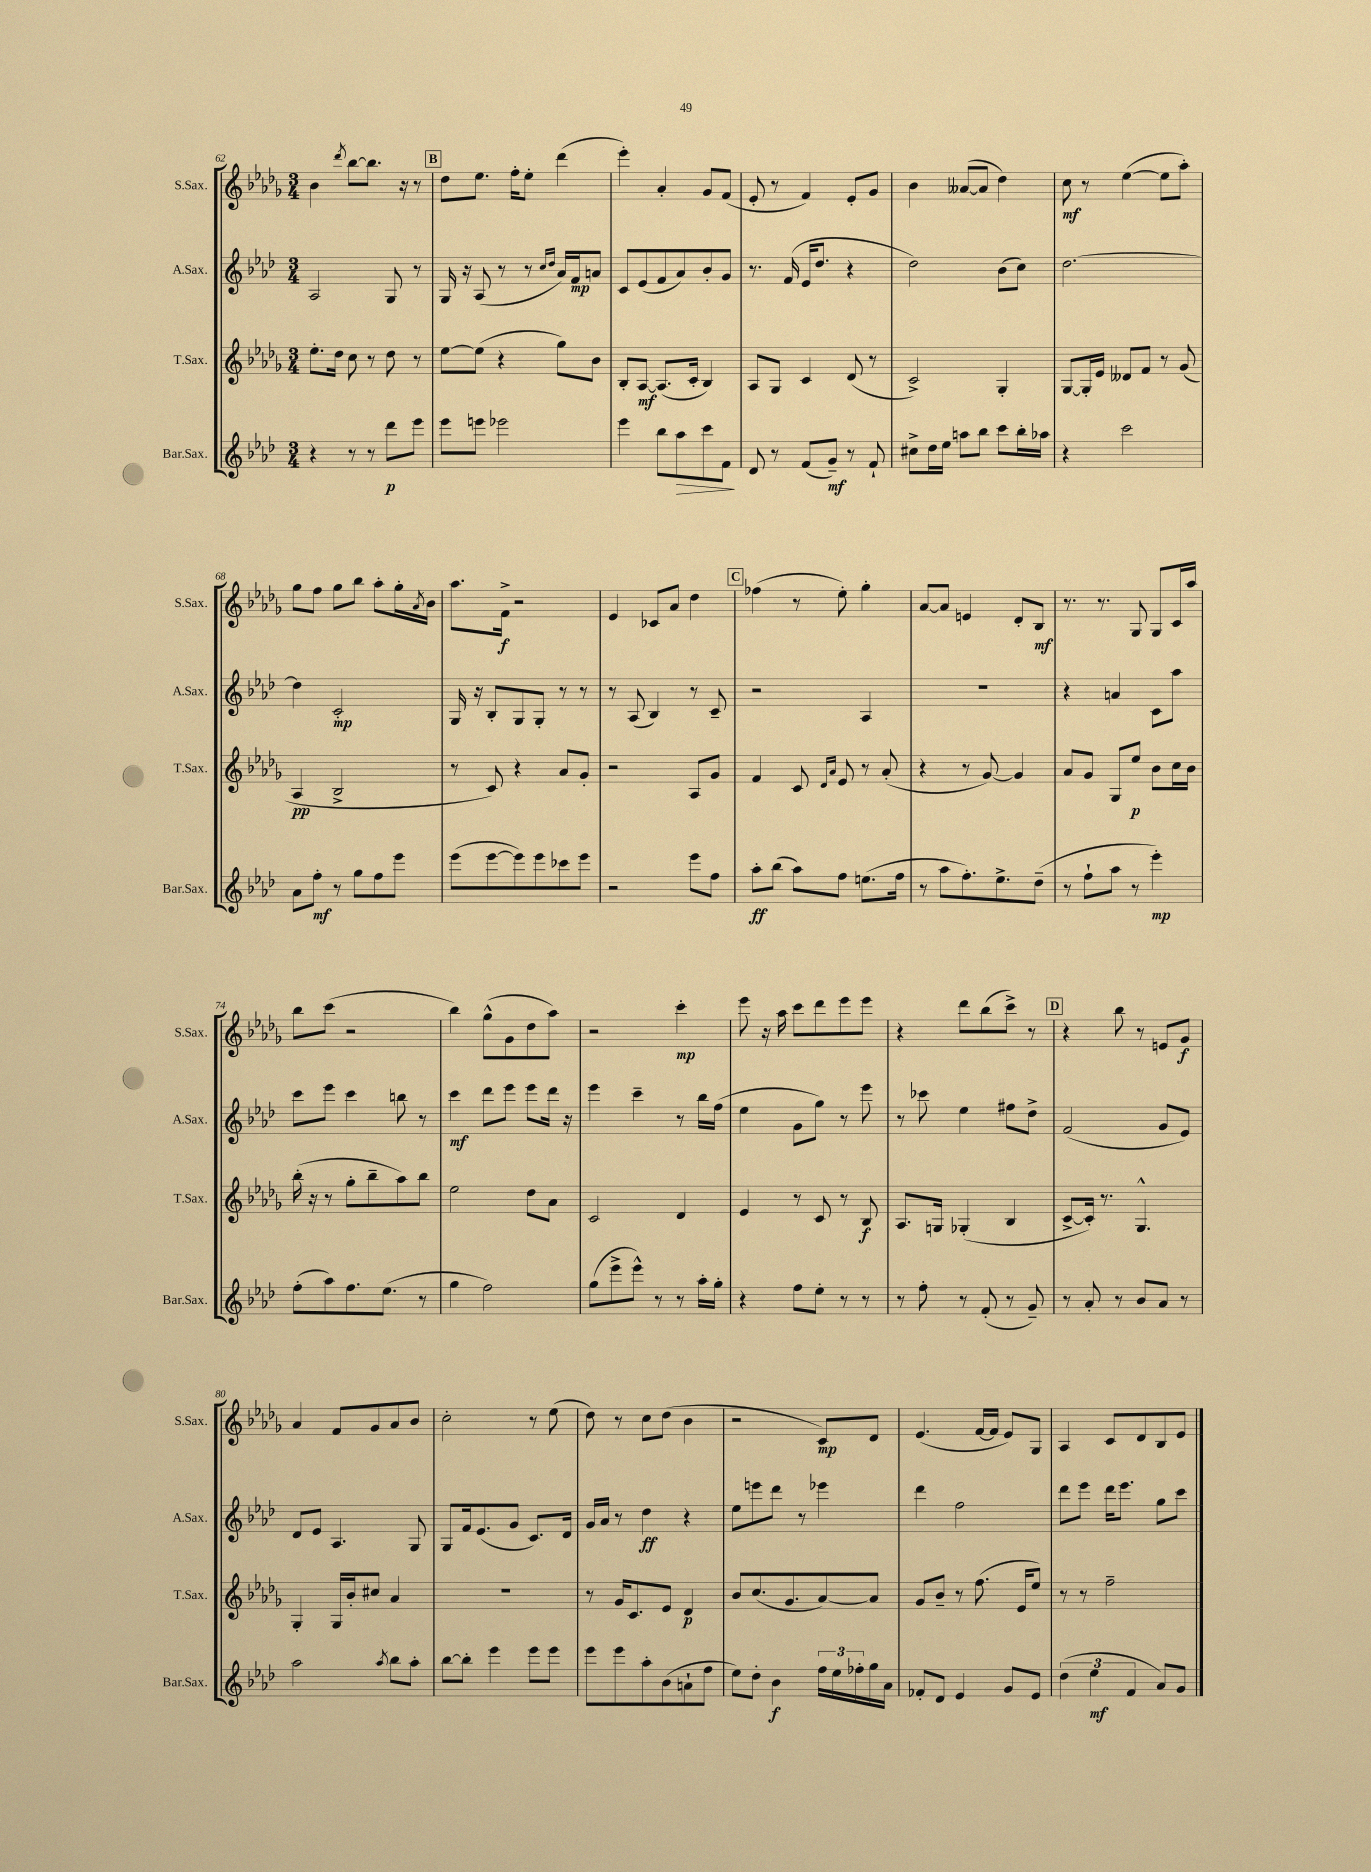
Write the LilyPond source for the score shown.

<<
\new StaffGroup <<
\new Staff = "s0" \with { instrumentName = "S.Sax." shortInstrumentName = "S.Sax." } {
    \clef treble \key des \major \numericTimeSignature \time 3/4
    bes'4 \acciaccatura { des'''8 } bes''8~ bes''8. r16 r8 |
    \mark \markup { \box "B" } des''8 ees''8. f''16-. ees''8-. des'''4( |
    ees'''4-.) aes'4-. ges'8 f'8( |
    ees'8-. r8 f'4) ees'8-. ges'8 |
    bes'4 aeses'8~( aeses'8 des''4) |
    c''8\mf r8 ees''4~( ees''8 aes''8-.) |
    ges''8 f''8 ges''8 bes''8 aes''8-. ges''16-. \acciaccatura { aes'8 } bes'16 |
    aes''8. f'16->\f r2 |
    ees'4 ces'8 aes'8 des''4 |
    \mark \markup { \box "C" } fes''4( r8 ees''8-.) ges''4-. |
    aes'8~ aes'8 e'4 des'8-. bes8\mf |
    r8. r8. ges8 ges8 c'16 aes''16 |
    bes''8 c'''8( r2 |
    bes''4) ges''8-^( ges'8 des''8 aes''8) |
    r2 c'''4-.\mp |
    ees'''8 r16 aes''16 c'''8 des'''8 ees'''8 ees'''8 |
    r4 des'''8 bes''8( c'''8->) r8 |
    \mark \markup { \box "D" } r4 bes''8 r8 e'8 ges'8\f |
    aes'4 f'8 ges'8 aes'8 bes'8 |
    c''2-. r8 ees''8( |
    des''8) r8 c''8 des''8( bes'4 |
    r2 c'8\mp) des'8 |
    ees'4.( f'16~ f'16 ees'8) ges8 |
    aes4 c'8 des'8 bes8 ees'8 \bar "|." |
}
\new Staff = "s1" \with { instrumentName = "A.Sax." shortInstrumentName = "A.Sax." } {
    \clef treble \key aes \major \numericTimeSignature \time 3/4
    aes2 g8 r8 |
    \mark \markup { \box "B" } g16 r16 aes8( r8 r8 \grace { c''16 des''16 } aes'16) f'16\mp a'8 |
    c'8 ees'8( f'8 aes'8) bes'8-. g'8 |
    r8. f'16( ees'16 des''8. r4 |
    des''2) bes'8( c''8) |
    des''2.~ |
    des''4 c'2-.\mp |
    g16 r16 bes8-. g8 g8-. r8 r8 |
    r8 aes8( bes4) r8 c'8-- |
    \mark \markup { \box "C" } r2 aes4 |
    R2. |
    r4 a'4 c'8 aes''8 |
    c'''8 ees'''8 c'''4 b''8 r8 |
    c'''4\mf des'''8 ees'''8 ees'''8 des'''16 r16 |
    ees'''4 c'''4-- r8 bes''16 f''16( |
    ees''4 g'8 g''8) r8 ees'''8 |
    r8 ces'''8 ees''4 fis''8 des''8-> |
    \mark \markup { \box "D" } f'2( g'8 ees'8) |
    des'8 ees'8 aes4. g8 |
    g8 f'16 ees'8.( g'8 c'8.) des'16 |
    g'16 aes'16 r8 des''4\ff r4 |
    ees''8 e'''8 des'''8 r8 ees'''4 |
    des'''4 f''2 |
    des'''8 ees'''8 des'''16 ees'''8. g''8 c'''8 \bar "|." |
}
\new Staff = "s2" \with { instrumentName = "T.Sax." shortInstrumentName = "T.Sax." } {
    \clef treble \key des \major \numericTimeSignature \time 3/4
    ees''8.-. des''16 c''8 r8 des''8 r8 |
    \mark \markup { \box "B" } ees''8~ ees''8( r4 ges''8) bes'8 |
    bes8-. aes8~\mf aes8.( c'16-. bes4) |
    aes8 ges8 c'4 des'8( r8 |
    c'2->) ges4-. |
    ges8~ ges16-. ees'16 deses'8 f'8 r8 ges'8( |
    aes4\pp bes2-> |
    r8 c'8) r4 aes'8 ges'8-. |
    r2 aes8 ges'8 |
    \mark \markup { \box "C" } f'4 c'8 \grace { des'16 aes'16 } ees'8 r8 aes'8-.( |
    r4 r8 ges'8~) ges'4 |
    aes'8 ges'8 ges8 ees''8\p bes'8 c''16 bes'16 |
    bes''16-.( r16 r8 ges''8-. bes''8-- aes''8) bes''8 |
    ees''2 des''8 aes'8 |
    c'2 des'4 |
    ees'4 r8 c'8 r8 bes8\f |
    aes8. g16 ges4-.( bes4 |
    \mark \markup { \box "D" } c'8~-> c'16-.) r8. ges4.-^ |
    ges4-. ges16 bes'16-. cis''8 aes'4 |
    R2. |
    r8 ges'16 c'8. ees'8 des'4\p |
    bes'8 c''8.( ges'8. aes'8~) aes'8 |
    ges'8 bes'8-- r8 f''8.( ees'16 ees''8) |
    r8 r8 f''2-- \bar "|." |
}
\new Staff = "s3" \with { instrumentName = "Bar.Sax." shortInstrumentName = "Bar.Sax." } {
    \clef treble \key aes \major \numericTimeSignature \time 3/4
    r4 r8 r8 des'''8\p ees'''8 |
    \mark \markup { \box "B" } ees'''8 e'''8 ees'''2 |
    ees'''4 bes''8 aes''8\> c'''8 f'8\! |
    des'8 r8 f'8( g'8--\mf) r8 f'8-! |
    cis''8-> des''16 ees''16 a''8 bes''8 c'''8 bes''16-. aes''16 |
    r4 c'''2 |
    aes'8 f''8-.\mf r8 g''8 f''8 ees'''8 |
    ees'''8( ees'''8~ ees'''8) ees'''8 ces'''8 ees'''8 |
    r2 ees'''8 f''8 |
    \mark \markup { \box "C" } aes''8-.\ff bes''8( aes''8) f''8 e''8.( f''16 |
    r8 aes''8 f''8.-.) ees''8.-> des''8--( |
    r8 f''8-! aes''8 r8 ees'''4-.\mp) |
    f''8-.( aes''8) f''8. ees''8.( r8 |
    g''4 f''2) |
    g''8( ees'''8-> ees'''8-^) r8 r8 aes''16-. g''16-. |
    r4 f''8 ees''8-. r8 r8 |
    r8 f''8-. r8 f'8-.( r8 g'8--) |
    \mark \markup { \box "D" } r8 aes'8-. r8 bes'8 aes'8 r8 |
    aes''2 \acciaccatura { aes''8 } bes''8 aes''8-. |
    bes''8~ bes''8-. ees'''4 ees'''8 ees'''8 |
    ees'''8 ees'''8 aes''8-. bes'8( a'8-! f''8 |
    ees''8) des''8-. bes'4\f \tuplet 3/2 { f''16 ees''16 fes''16-. } g''16 aes'16 |
    fes'8-. des'8 ees'4 g'8 ees'8 |
    \tuplet 3/2 { des''4( ees''4\mf f'4 } aes'8) g'8 \bar "|." |
}
>>
>>
\layout { \context { \Score currentBarNumber = #62 } }
